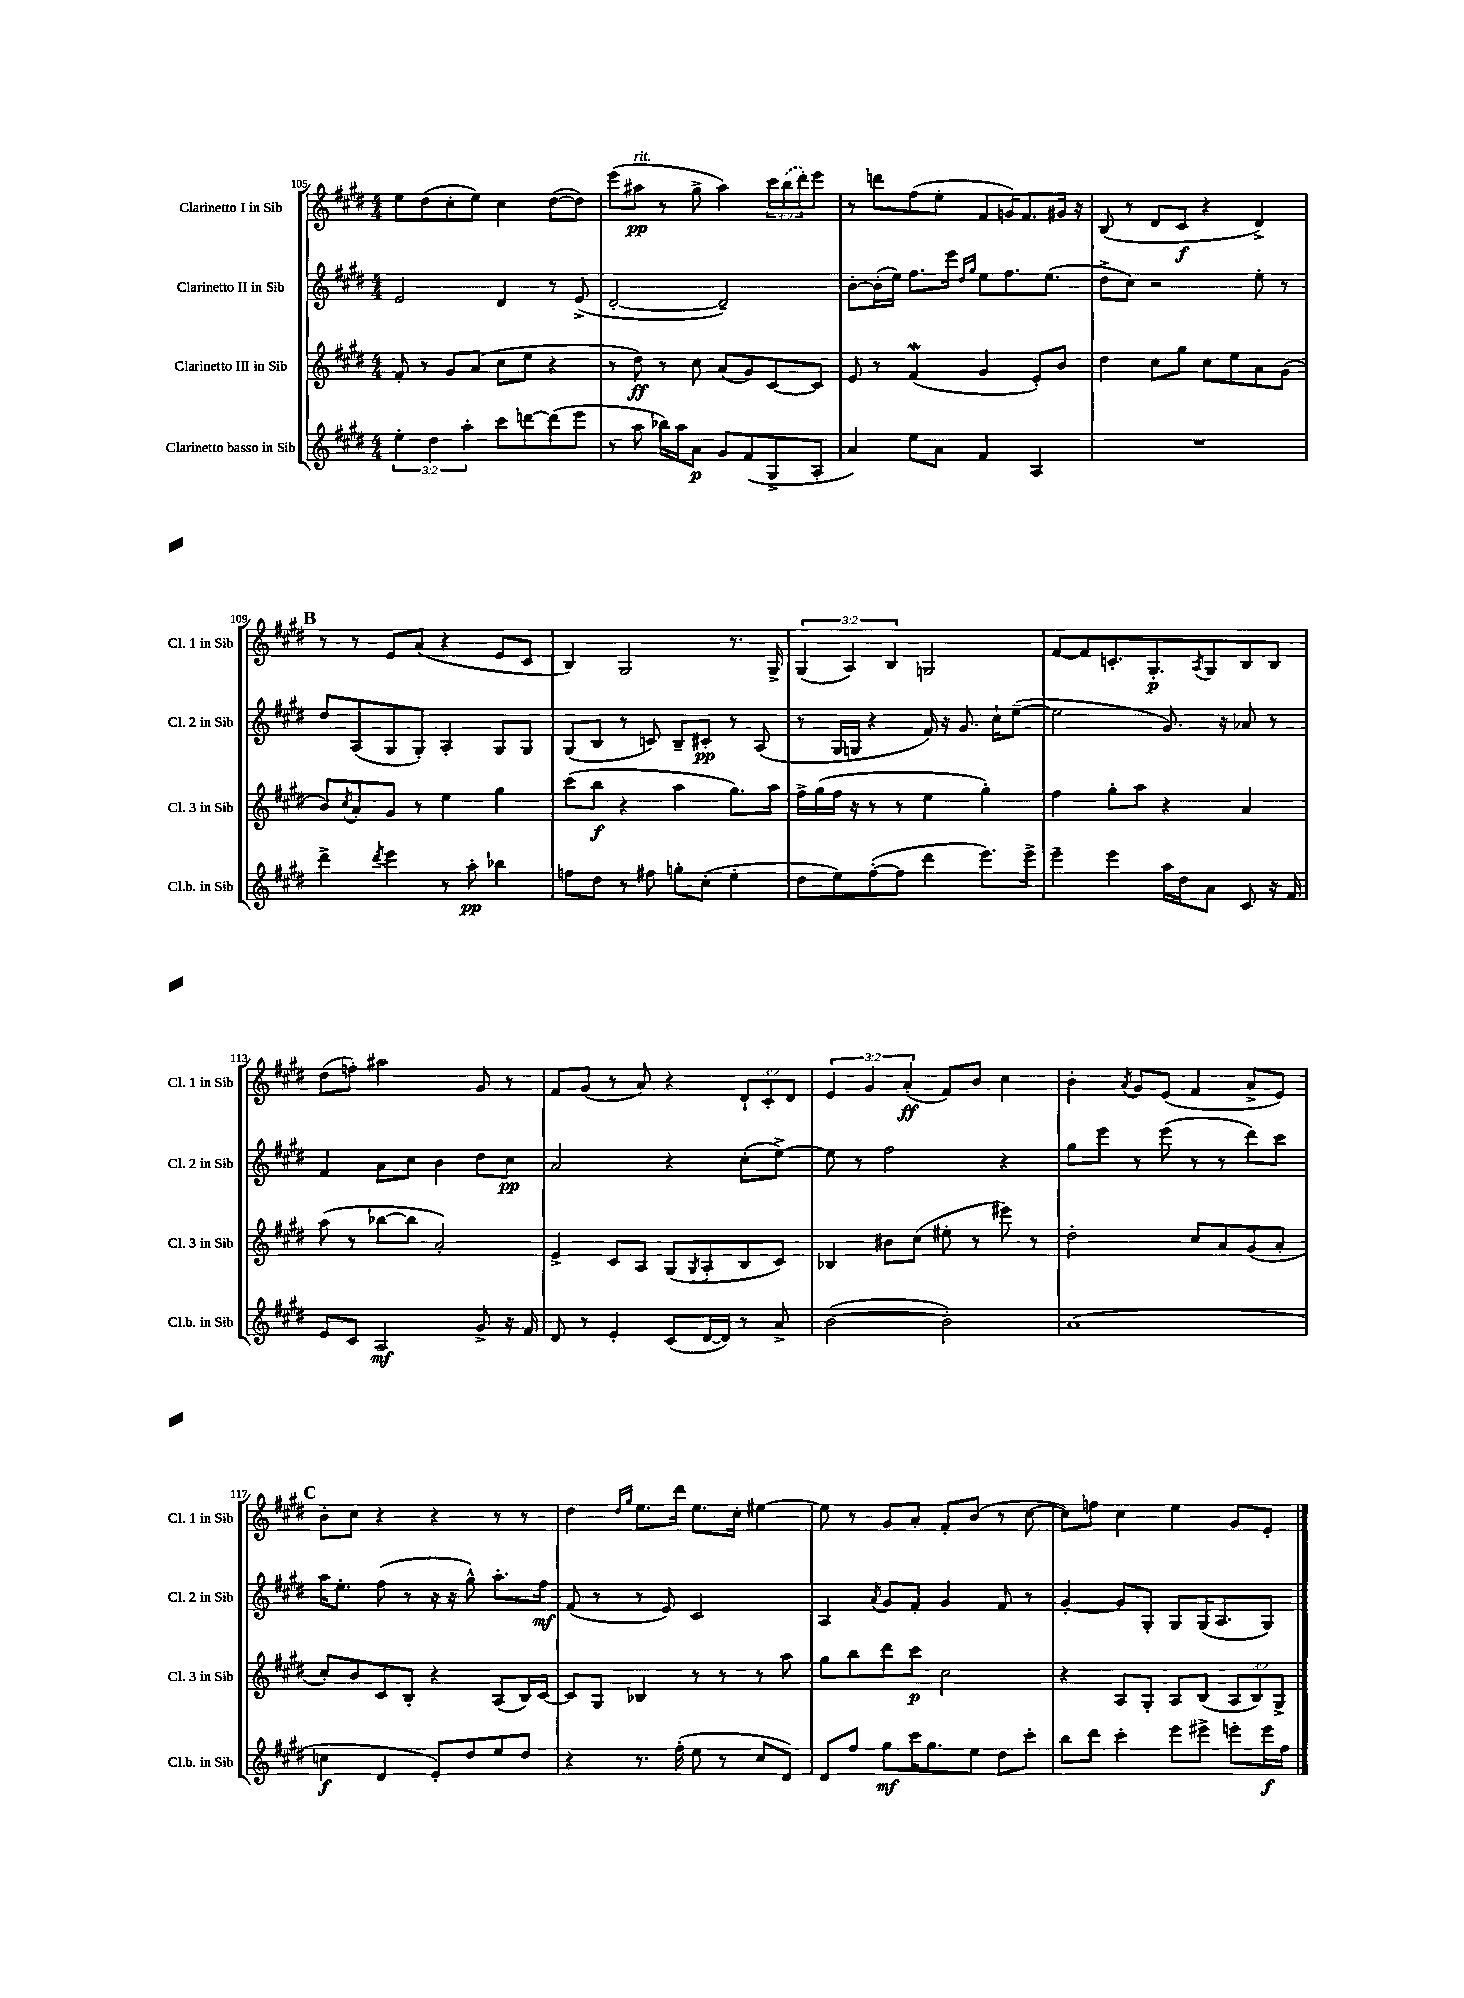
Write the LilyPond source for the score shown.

<<
\new StaffGroup <<
\new Staff = "s0" \with { instrumentName = "Clarinetto I in Sib" shortInstrumentName = "Cl. 1 in Sib" } {
    \clef treble \key e \major \numericTimeSignature \time 4/4 \override Staff.TupletNumber.text = #tuplet-number::calc-fraction-text
    e''8 dis''8( cis''8-. e''8) cis''4 dis''8~( dis''8) |
    e'''8( ais''8\pp^\markup { \italic "rit." } r8 gis''8-> ais''4) \tuplet 3/2 { cis'''16 \once \slurDashed b''16( dis'''16-.) } e'''8 |
    r8 d'''8 fis''8( e''8-. fis'8 g'16) fis'8. gis'16 r16 |
    b8( r8 dis'8 cis'8\f r4 dis'4->) |
    \mark \markup { \bold "B" } r8 r8 e'8 a'8( r4 e'8 cis'8 |
    b4) gis2 r8. gis16-> |
    \tuplet 3/2 { gis4( a4) b4 } g2 |
    fis'8~ fis'8 c'8.-. gis8.-.\p \acciaccatura { a8 } gis8 b8 b8 |
    dis''8( f''8-.) ais''2 gis'8 r8 |
    fis'8 gis'8( r8 a'8) r4 \tuplet 3/2 { dis'8-! cis'8-. dis'8 } |
    \tuplet 3/2 { e'4 gis'4 a'4-.\ff( } fis'8) b'8 cis''4 |
    b'4-. \acciaccatura { a'8 } gis'8 e'8( fis'4 a'8-> e'8) |
    \mark \markup { \bold "C" } b'8-. cis''8 r4 r4 r8 r8 |
    dis''4 \grace { dis''16 gis''16 } e''8. dis'''16 e''8. cis''16-. eis''4~ |
    eis''8 r8 gis'8 a'8-. fis'8-. b'8( r8 cis''8~ |
    cis''8) f''8 cis''4 e''4 gis'8 e'8-. \bar "|." |
}
\new Staff = "s1" \with { instrumentName = "Clarinetto II in Sib" shortInstrumentName = "Cl. 2 in Sib" } {
    \clef treble \key e \major \numericTimeSignature \time 4/4
    e'2 dis'4 r8 e'8->( |
    dis'2~-. dis'2--) |
    b'8~-. b'16-.( e''16) fis''8. e'''16 \grace { dis''16 gis''16 } e''8 fis''8. e''8.( |
    dis''8-> cis''8) r2 e''8-. r8 |
    \mark \markup { \bold "B" } dis''8 a8( gis8 gis8-.) a4-. gis8 gis8 |
    gis8( b8 r8 c'8) b8-- cis'8-.\pp r8 a8( |
    r8 gis16 g16 r4 fis'16) r16 gis'8. cis''16-! e''8~--( |
    e''2 gis'8.) r16 aes'8 r8 |
    fis'4 a'8 cis''8 b'4 dis''8 cis''8\pp |
    a'2 r4 cis''8-.( e''8~->) |
    e''8 r8 fis''2 r4 |
    gis''8 e'''8 r8 e'''8( r8 r8 dis'''8) cis'''8 |
    \mark \markup { \bold "C" } a''16 e''8.-. fis''8( r8 r16 r16 gis''8-^) a''8.-. fis''16\mf |
    fis'8( r8 r8 e'8) cis'2 |
    a4 \acciaccatura { a'8 } gis'8 fis'8-. gis'4 fis'8 r8 |
    gis'4~-. gis'8 gis8-. gis8 gis16( a8. gis8) \bar "|." |
}
\new Staff = "s2" \with { instrumentName = "Clarinetto III in Sib" shortInstrumentName = "Cl. 3 in Sib" } {
    \clef treble \key e \major \numericTimeSignature \time 4/4 \override Staff.TupletNumber.text = #tuplet-number::calc-fraction-text
    fis'8-. r8 gis'8 a'8( cis''8 e''8 r4 |
    r8 dis''8\ff) r8 cis''8 a'8( gis'8) cis'8~ cis'8 |
    e'8 r8 fis'4\mordent( gis'4 e'8-.) b'8 |
    dis''4 cis''8 gis''8 cis''8 e''8 a'8 gis'8( |
    \mark \markup { \bold "B" } b'8) \acciaccatura { cis''8 } a'8-. gis'8 r8 e''4 gis''4 |
    cis'''8( b''8\f r4 a''4 gis''8.) a''16 |
    fis''16-> gis''16( fis''16 r16 r8 r8 e''4 gis''4-.) |
    fis''4 gis''8-. a''8 r4 a'4 |
    a''8( r8 bes''8~ bes''8 a'2-.) |
    e'4-> cis'8 a8 gis8( \acciaccatura { gis8 } a8-. b8 cis'8) |
    bes4 bis'8 cis''8( eis''8-. r8 eis'''8) r8 |
    dis''2-. cis''8 a'8 gis'8( a'8-. |
    \mark \markup { \bold "C" } cis''8-.) b'8 cis'8 b8-. r4 a8( b16) cis'16~ |
    cis'8 gis8 bes4 r8 r8 r8 a''8 |
    gis''8 b''8 dis'''8 cis'''8\p cis''2 |
    r4 a8 gis8-. a8 b8( \tuplet 3/2 { a8 b8) gis8-> } \bar "|." |
}
\new Staff = "s3" \with { instrumentName = "Clarinetto basso in Sib" shortInstrumentName = "Cl.b. in Sib" } {
    \clef treble \key e \major \numericTimeSignature \time 4/4 \override Staff.TupletNumber.text = #tuplet-number::calc-fraction-text
    \tuplet 3/2 { e''4-. dis''4 a''4-. } cis'''8 d'''8~ d'''8( e'''8 |
    r8 a''8 bes''16) a''16 a'8\p gis'8 fis'8( gis8-> a8-. |
    a'4) e''8 a'8 fis'4 a4 |
    R1 |
    \mark \markup { \bold "B" } dis'''4-> \acciaccatura { dis'''8 } e'''4 r8 a''8-.\pp bes''4 |
    f''8 dis''8 r8 fis''8 g''8-. cis''8-.( e''4-. |
    dis''8 e''8) fis''8~-.( fis''8 dis'''4 e'''8.) e'''16-> |
    e'''4-- e'''4 a''16 dis''16 a'8 cis'8 r16 fis'16 |
    e'8 cis'8 a2\mf gis'8-> r16 fis'16 |
    dis'8 r8 e'4-. cis'8( dis'16~ dis'16) r8 a'8-> |
    b'2~( b'2-.) |
    a'1( |
    \mark \markup { \bold "C" } c''4\f dis'4 e'8-.) dis''8 e''8 dis''8 |
    r4 r8. fis''16-.( e''8 r8 cis''8 dis'8) |
    dis'8 fis''8 gis''8\mf cis'''16 gis''8. e''8 dis''8 cis'''8-. |
    b''8 dis'''8 cis'''4-. e'''8 eis'''8-> e'''8-. e'''16\f fis''16 \bar "|." |
}
>>
>>
\layout { \context { \Score currentBarNumber = #105 } }
